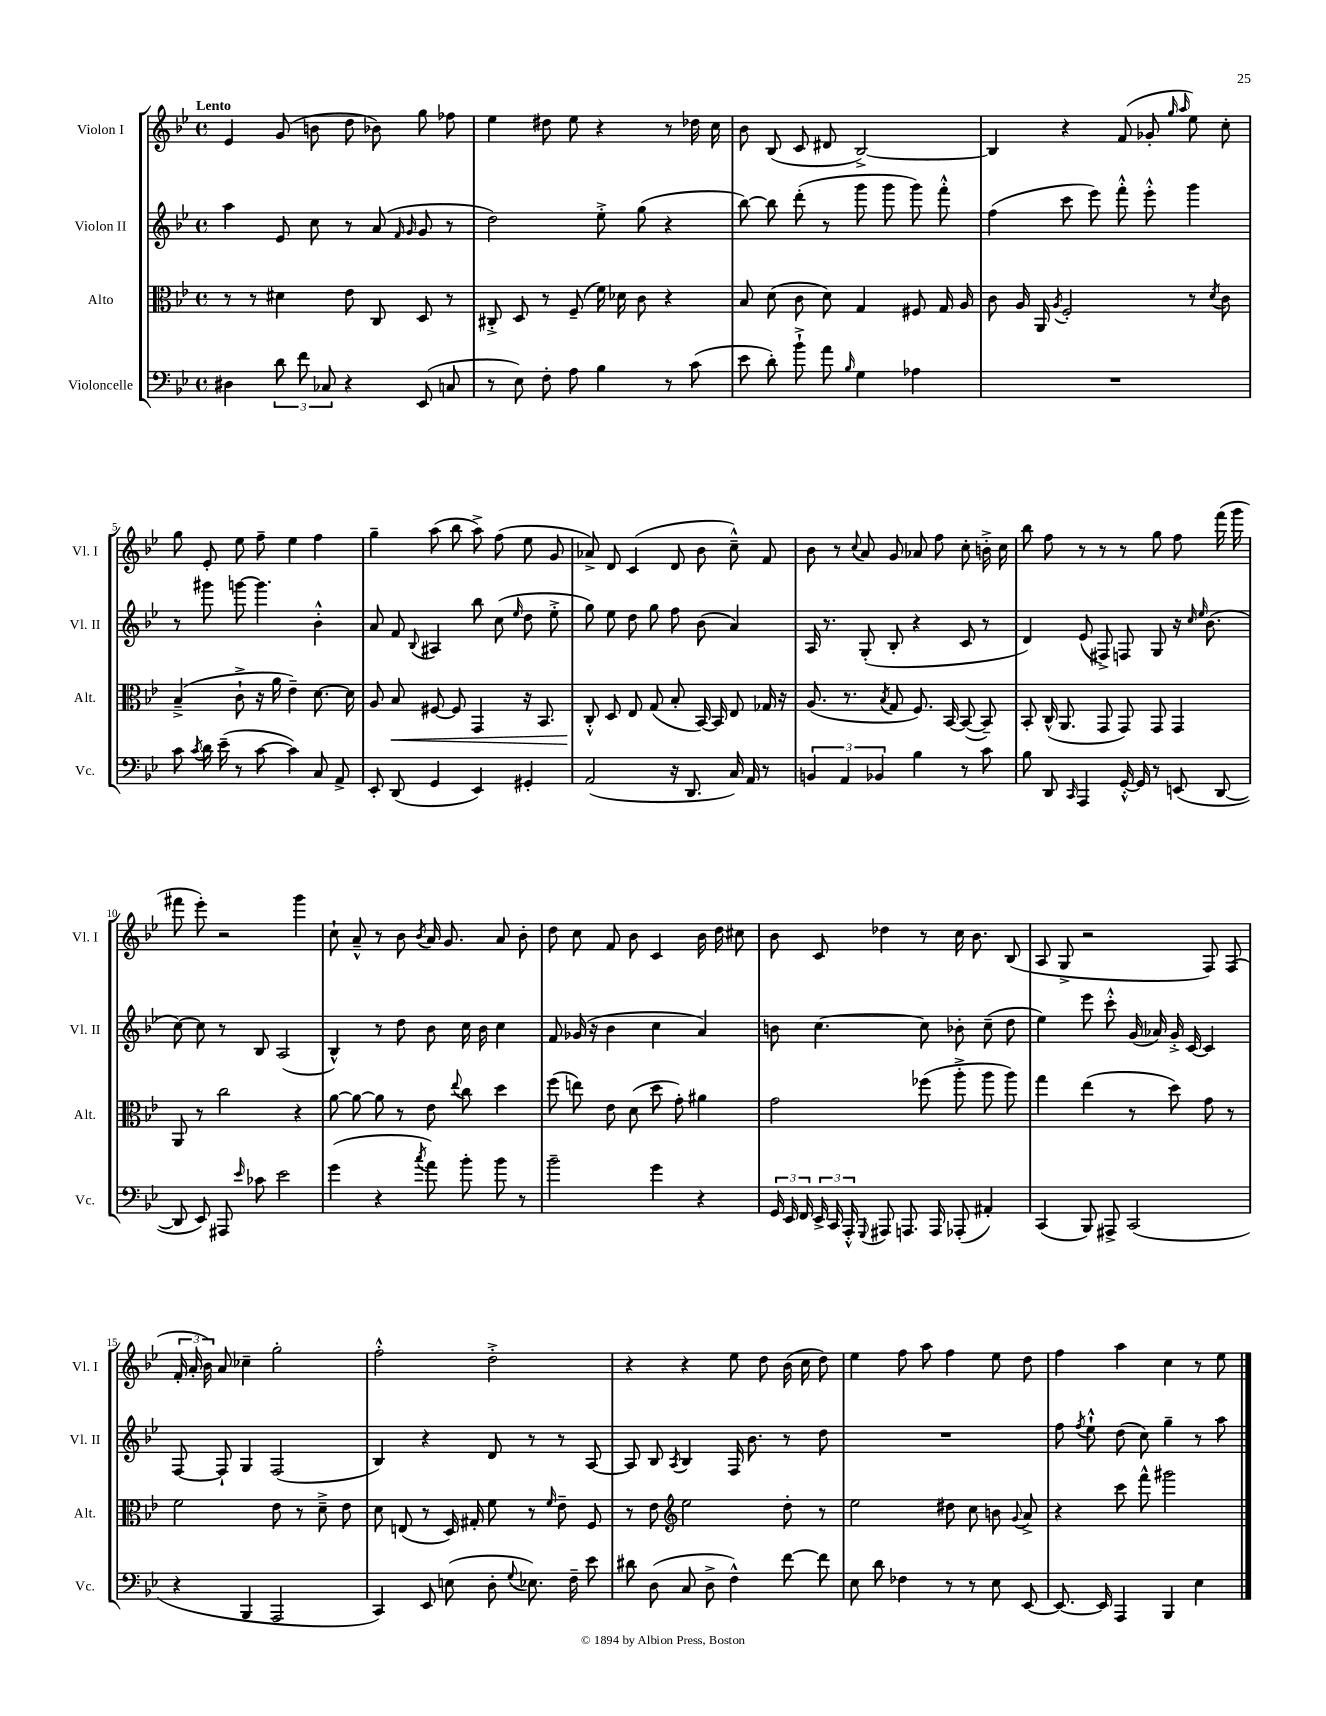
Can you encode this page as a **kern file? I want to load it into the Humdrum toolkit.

**kern	**kern	**dynam	**kern	**kern
*part4	*part3	*part3	*part2	*part1
*staff4	*staff3	*staff3	*staff2	*staff1
*I"Violoncelle	*I"Alto	*	*I"Violon II	*I"Violon I
*I'Vc.	*I'Alt.	*	*I'Vl. II	*I'Vl. I
*clefF4	*clefC3	*	*clefG2	*clefG2
*k[b-e-]	*k[b-e-]	*	*k[b-e-]	*k[b-e-]
*M4/4	*M4/4	*	*M4/4	*M4/4
*met(c)	*met(c)	*	*met(c)	*met(c)
=1	=1	=1	=1	=1
!	!	!	!	!LO:TX:a:B:t=Lento
4D#X\	8r	.	4aa\	4e-/
.	8r	.	.	.
12d\	4d#X\	.	8e-/	(8g/
12f\	.	.	.	.
.	.	.	8cc\	8bn\
12C-X/	.	.	.	.
4r	8e-\	.	8r	8dd\
.	8C/	.	(8a/	8b-X\)
.	.	.	16qqf/	.
.	.	.	16qqg/	.
(8EE-/	8D/	.	8g/	8gg\
8Cn/	8r	.	8r	8ff-X\
=2	=2	=2	=2	=2
8r	8C#X'^/	.	2dd\)	4ee-\
8E-\)	8D/	.	.	.
8F'\	8r	.	.	8dd#X\
8A\	(8F~/	.	.	8ee-\
4B-\	16f\)	.	8ee-'^\	4r
.	16d-X\	.	.	.
.	8c\	.	(8gg\	.
8r	4r	.	4r	8r
(8c\	.	.	.	16dd-X\
.	.	.	.	16cc\
=3	=3	=3	=3	=3
8e-\	8B-/	.	[8bb-\)	8b-\
8d'\)	(8d\	.	8bb-\]	(8B-/
8b-`^\	8c\	.	(8ddd'\	8c/
8a\	8d\)	.	8r	8d#X/
16qqB-/	.	.	.	.
4G\	4G/	.	8ggg\	[2B-^/)
.	.	.	8ggg\	.
4A-X\	8F#X/	.	8ggg\)	.
.	16G/	.	8fff'^^\	.
.	16A/	.	.	.
=4	=4	=4	=4	=4
1r	8c\	.	(4ff\	4B-/]
.	16A/	.	.	.
.	16AA/	.	.	.
.	8qA/	.	.	.
.	2F'/	.	8ccc\	4r
.	.	.	8eee-\)	.
.	.	.	8fff'^^\	(8f/
.	.	.	8eee-'^^\	8g-X'/
.	.	.	.	16qqgg/
.	.	.	.	16qqaa/
.	8r	.	4ggg\	8ee-\)
.	8qd/	.	.	.
.	8c\	.	.	8cc'\
!!LO:LB:g=z
=5	=5	=5	=5	=5
8c\	(4B-~^/	.	8r	8gg\
8qc/	.	.	.	.
16d\	.	.	8ggg#X\	8e-'/
(16e-~\	.	.	.	.
8r	8c`^\	.	[8gggn\	8ee-\
[8c\	16r	.	4.ggg\]	8ff~\
.	16a\	.	.	.
4c\])	4e-~\)	.	.	4ee-\
8C/	[8.d\	.	4b-'^^\	4ff\
8AA^/	.	.	.	.
.	16d\]	.	.	.
=6	=6	=6	=6	=6
8EE-'/	8A/	.	8a/	4gg~\
!	!	!LO:HP:b	!	!
(8DD/	8B-/	<	8f/	.
.	.	.	8qqB-/	.
4GG/	[8F#X/	.	4A#X/	(8aa\
.	8F#/]	.	.	8bb-\
4EE-/)	4GG/	.	8bb-\	8aa^\)
.	.	.	(8cc\	(8ff\
.	.	.	16qqee-/	.
4GG#X'/	16r	.	8dd\	8ee-\
.	8.BB-/	.	.	.
.	.	.	8ee-'^\	8g/
=7	=7	=7	=7	=7
(2AA/	8C'^^/	.	8gg\)	8a-X^/)
.	8D/	[	8ee-\	8d/
.	8E-/	.	8dd\	(4c/
.	(8G/	.	8gg\	.
16r	8B-'/	.	8ff\	8d/
8.DD/	.	.	.	.
.	[16BB-/)	.	(8b-\	8b-\
.	16BB-/]	.	.	.
16C/)	8E-/	.	4a/)	8cc~^^\)
16AA/	.	.	.	.
8r	16G-X/	.	.	8f/
.	16r	.	.	.
=8	=8	=8	=8	=8
6BBn/	(8.A/	.	16A/	8b-\
.	.	.	8.r	.
.	.	.	.	8r
6AA/	.	.	.	.
.	8.r	.	.	.
.	.	.	.	8qqcc/
.	.	.	(8G'/	8a/
6BB-X/	.	.	.	.
.	8qB-/	.	.	.
.	8G/	.	8B-'/	8g/
4B-\	8.F/)	.	4r	8a-X/
.	.	.	.	8ff\
.	[16BB-/	.	.	.
8r	(8BB-/_	.	8c/	8cc'\
8c\	8BB-~/])	.	8r	16bn'^\
.	.	.	.	16cc\
=9	=9	=9	=9	=9
8B-\	8BB-'/	.	4d/)	8bb-\
8DD/	(16C^^/	.	.	8ff\
.	8.AA/	.	.	.
16qqCC/	.	.	.	.
4AAA/	.	.	(8e-/	8r
.	8GG/	.	8F#X^/)	8r
[16GG'^^/	8GG/)	.	8Fn/	8r
16GG/]	.	.	.	.
8r	8GG/	.	8G/	8gg\
(8EEn/	4GG/	.	16r	8ff\
.	.	.	16qqcc/	.
.	.	.	16qqee-/	.
.	.	.	(8.b-\	.
[8DD/	.	.	.	(16fff\
.	.	.	.	16ggg\
!!LO:LB:g=z
=10	=10	=10	=10	=10
8DD/]	8AA/	.	[8cc\)	8fff#X\
8EE-/)	8r	.	8cc\]	8eee-'\)
8AAA#X/	2cc\	.	8r	2r
16qqe-/	.	.	.	.
8c-X\	.	.	8B-/	.
2e-\	.	.	(2A/	.
.	4r	.	.	4ggg\
=11	=11	=11	=11	=11
(4g\	[8a\	.	4B-^^/)	8cc`\
.	8a\_	.	.	8a~^^/
4r	8a\]	.	8r	8r
.	8r	.	8dd\	8b-\
8qcc/	.	.	.	8qb-/
8a\)	8e-\	.	8b-\	16a/
.	.	.	.	8.g/
.	8qqee-/	.	.	.
8b-'\	8cc\	.	16cc\	.
.	.	.	16b-\	.
8b-\	4dd\	.	4cc\	8a/
8r	.	.	.	8b-'\
=12	=12	=12	=12	=12
2b-~\	(8ff\	.	8f/	8dd\
.	8een\)	.	(16g-X/	8cc\
.	.	.	16r	.
.	8e-\	.	4b-\	8f/
.	(8d\	.	.	8b-\
4g\	8dd\	.	4cc\	4c/
.	8g'\)	.	.	.
4r	4a#X\	.	4a/)	16b-\
.	.	.	.	16dd\
.	.	.	.	8cc#X\
=13	=13	=13	=13	=13
24GG/	2g\	.	8bn\	8b-\
24EE-/	.	.	.	.
24FF/	.	.	.	.
24EE-^/	.	.	[4.cc\	8c/
24CC/	.	.	.	.
24AAA'^^/	.	.	.	.
8qqGGG/	.	.	.	.
8AAA#X/	.	.	.	4dd-X\
8.AAAn/	.	.	.	.
.	(8ff-X\	.	8cc\]	8r
16AAA/	.	.	.	.
(8AAA-X'/	8aa'^\	.	8b-X'\	16cc\
.	.	.	.	8.b-\
4AA#X'/)	8aa\	.	(8cc~\	.
.	8aa\)	.	8dd\	(8B-/
=14	=14	=14	=14	=14
(4CC/	4gg\	.	4ee-\)	8A/
.	.	.	.	8G^/
8BBB-/)	(4ee-\	.	8eee-\	2r
8AAA#X^/	.	.	8ccc'^^\	.
(2CC/	8r	.	(16g/	.
.	.	.	16a-X/)	.
.	8dd\)	.	16g'^/	.
.	.	.	[16c/	.
.	8g\	.	4c/]	8F/)
.	8r	.	.	(8F/
!!LO:LB:g=z
=15	=15	=15	=15	=15
4r	2f\	.	[8F/	24f'/
.	.	.	.	24a'/
.	.	.	.	24b-\)
.	.	.	8F`/]	8a/
4BBB-/	.	.	4G/	4cc-X~\
2AAA/	8e-\	.	(2F/	2gg'\
.	8r	.	.	.
.	8d~^\	.	.	.
.	8e-\	.	.	.
=16	=16	=16	=16	=16
4CC/)	8d\	.	4B-/)	2ff'^^\
.	(8En/	.	.	.
8EE-/	8r	.	4r	.
(8En\	16D/)	.	.	.
.	16G#X'/	.	.	.
8D'\	8f\	.	8d/	2dd'^\
8qqG/	.	.	.	.
8.E-X\)	8r	.	8r	.
.	16qqf/	.	.	.
.	8e-~\	.	8r	.
16F~\	.	.	.	.
8e-\	8F/	.	[8A/	.
=17	=17	=17	=17	=17
8d#X\	8r	.	8A/]	4r
(8D\	8e-\	.	8B-/	.
*	*clefG2	*	*	*
.	.	.	8qA/	.
8C/	2ee-\	.	4B-/	4r
8D^\	.	.	.	.
4F^^\)	.	.	16F/	8ee-\
.	.	.	8.b-\	.
.	.	.	.	8dd\
[8f\	8dd'\	.	8r	(16b-\
.	.	.	.	16cc\
8f\]	8r	.	8dd\	8dd\)
=18	=18	=18	=18	=18
8E-\	2ee-\	.	1r	4ee-\
8d\	.	.	.	.
4F-X\	.	.	.	8ff\
.	.	.	.	8aa\
8r	8dd#X\	.	.	4ff\
8r	8cc\	.	.	.
8E-\	8bn\	.	.	8ee-\
.	8qqg/	.	.	.
[8EE-/	8a^/	.	.	8dd\
=19	=19	=19	=19	=19
8.EE-/_	4r	.	8ff\	4ff\
.	.	.	8qff/	.
.	.	.	8ee-`^^\	.
16EE-/]	.	.	.	.
4AAA/	8ccc\	.	(8dd\	4aa\
.	8fff^^\	.	8cc\)	.
4BBB-/	2ggg#X\	.	4gg~\	4cc\
4E-\	.	.	8r	8r
.	.	.	8aa\	8ee-\
==	==	==	==	==
*-	*-	*-	*-	*-
